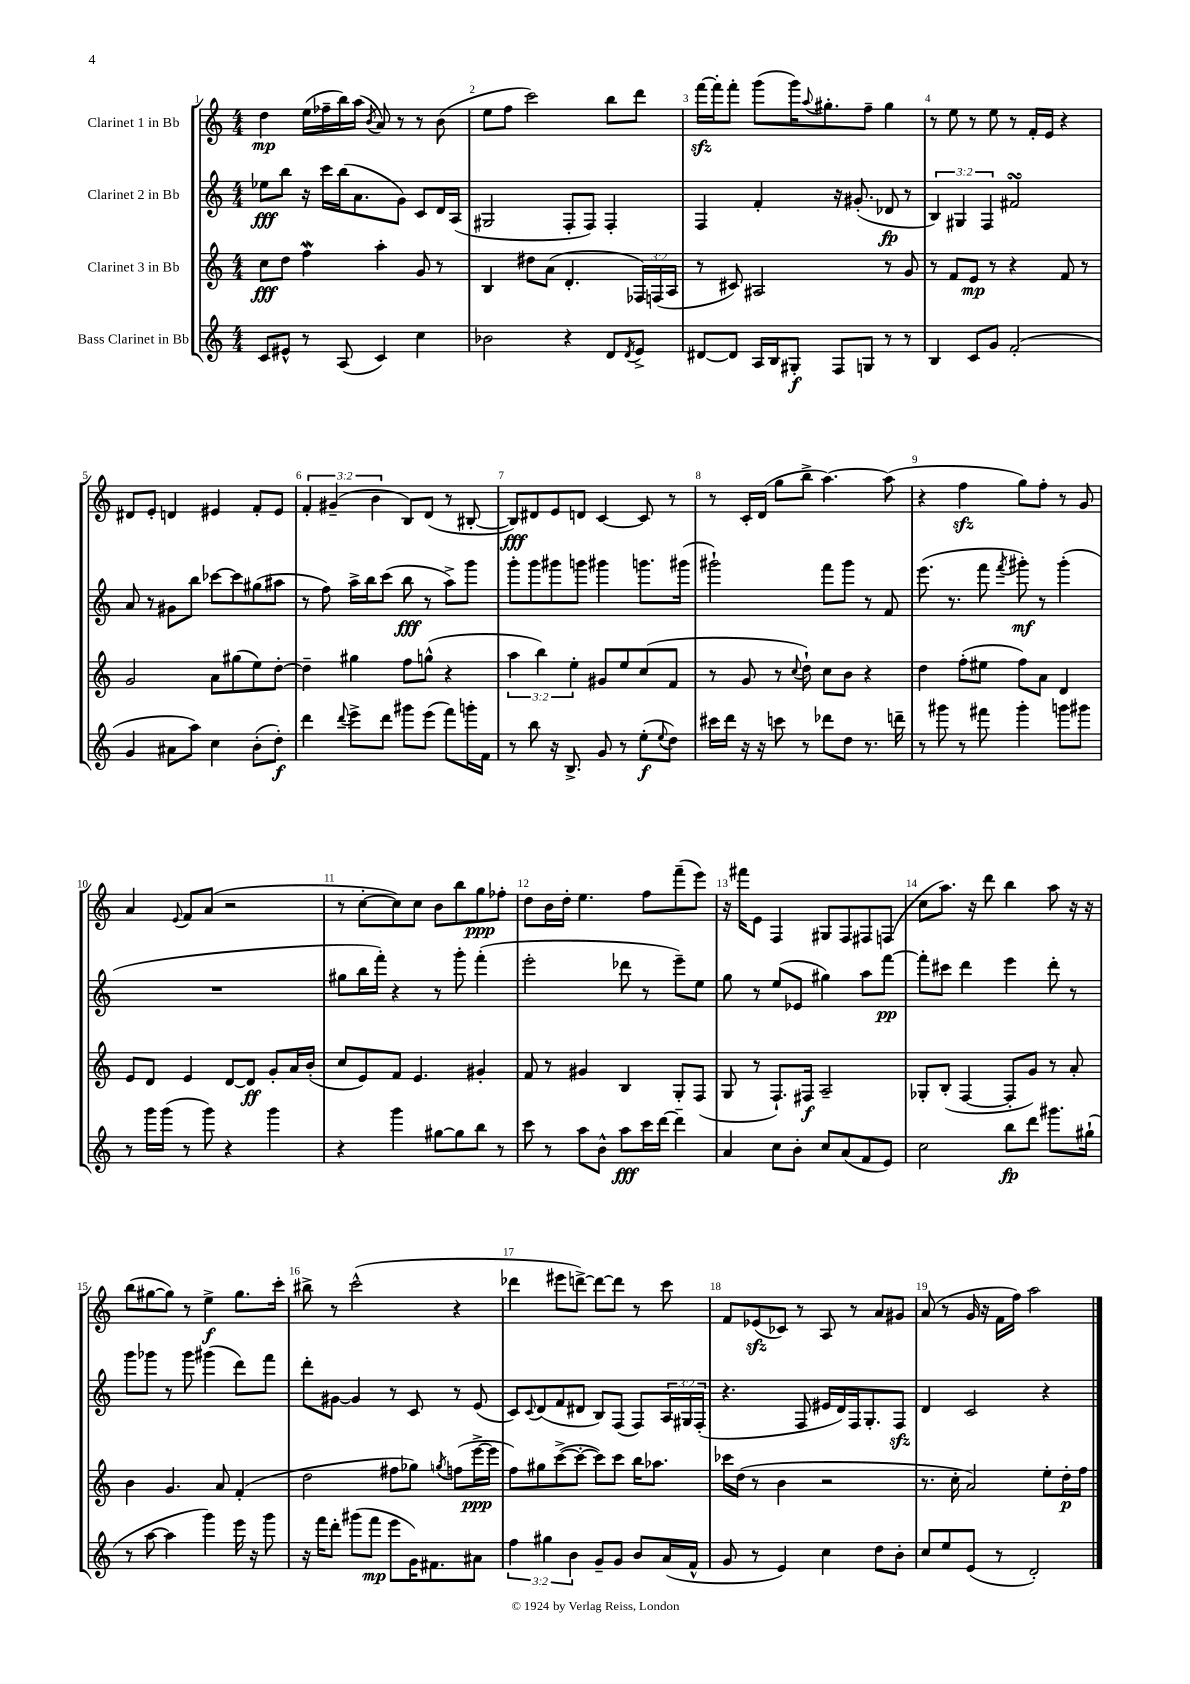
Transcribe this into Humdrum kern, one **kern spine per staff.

**kern	**kern	**kern	**kern
*staff4	*staff3	*staff2	*staff1
*clefG2	*clefG2	*clefG2	*clefG2
*k[]	*k[]	*k[]	*k[]
*M4/4	*M4/4	*M4/4	*M4/4
8c/L	8cc\L	8ee-\L	4dd\
8e#^^/J	8dd\J	8bb\J	.
8r	4ff\	16r	(16ee\LL
.	.	16ccc\LL	16ff-~\
(8A/	.	(16bb\J	16bb\)
.	.	8.a\	(16aa\JJ
.	.	.	8qb/
4c/)	4aa'\	.	8a/)
.	.	8g\J)	8r
4cc\	8g/	8c/L	8r
.	8r	16d/L	(8b\
.	.	(16A/JJ	.
=	=	=	=
2b-\	4B/	2G#/	8ee\L
.	.	.	8ff\J
.	8dd#\L	.	2ccc\)
.	(8a\J	.	.
4r	4.d'/	8F'/L	.
.	.	8F/J)	.
8d/L	.	4F'/	8bb\L
8qd/	.	.	.
8e^/J	24F-/LL)	.	8ddd\J
.	(24F/	.	.
.	24A/JJ	.	.
=	=	=	=
[8d#/L	8r	4F/	[16fff\LL
.	.	.	16fff'\]J
8d#/]J	8c#/)	.	8fff'\J
16A/LL	2A#/	4f'/	(8ggg\L
16B/J	.	.	.
8G#'/J	.	.	16ggg\K)
.	.	.	8qqaa/
.	.	.	8.gg#'\
8F/L	.	16r	.
.	.	(8.g#'/	.
8G/J	.	.	8ff~\J
8r	8r	8d-/	4gg#\
8r	8g/	8r	.
=	=	=	=
4B/	8r	6B/)	8r
.	8f/L	.	8ee\
.	.	6G#/	.
8c/L	8e/J	.	8r
.	.	6F/	.
8g/J	8r	.	8ee\
(2f'/	4r	2f#/	8r
.	.	.	16f'/LL
.	.	.	16e/JJ
.	8f/	.	4r
.	8r	.	.
=	=	=	=
4g/	2g/	8a/	8d#/L
.	.	8r	8e'/J
8a#\L	.	8g#\L	4d/
8aa\J)	.	8bb\J	.
4cc\	8a\L	[8ccc-\L	4e#/
.	(8gg#\	8ccc-\]	.
(8b'\L	8ee\)	(8gg#\	8f'/L
8dd'\J)	[8dd'\J	8aa#\J	8e#/J
=	=	=	=
4ddd\	4dd~\]	8r	6f'/
.	.	8ff\)	.
.	.	.	(6g#~/
8qqddd/	.	.	.
8eee^\L	4gg#\	16aa^\LL	.
.	.	16bb\J	.
.	.	.	6b\
8ddd\J	.	(8ccc\J	.
8ggg#\L	8ff\L	8bb\	8B/L)
(8eee\J	(8gg^^\J	8r	(8d/J
8fff\L)	4r	8aa^\L)	8r
16ggg'\L	.	8ggg\J	[8B#'/
16f\JJ	.	.	.
=	=	=	=
8r	6aa\	8ggg'\L	8B#/]L)
8bb\	.	8ggg\	8d#/
.	6bb\)	.	.
16r	.	8ggg#\	8e/
8.B^/	.	.	.
.	6ee'\	.	.
.	.	8ggg\J	8d/J
8g/	8g#/L	4ggg#\	[4c/
8r	8ee/	.	.
(8ee'\L	(8cc/	8.ggg\L	8c/]
8qqee/	.	.	.
8dd\J)	8f/J	.	8r
.	.	(16ggg#\Jk	.
=	=	=	=
16ccc#\LL	8r	2ggg#`\)	8r
16ddd\JJ	.	.	.
16r	8g/	.	16c'/LL
16r	.	.	(16d/JJ
8ccc\	8r	.	8gg\L
.	8qqcc/	.	.
8r	8dd`\)	.	8bb^\J
8ddd-\L	8cc\L	8fff\L	[4.aa\)
8dd\J	8b\J	8ggg#\J	.
8.r	4r	8r	.
.	.	8f/	(8aa\]
16ddd~\	.	.	.
=	=	=	=
8r	4dd\	(8.eee\	4r
8ggg#\	.	.	.
.	.	8.r	.
8r	(8ff'\L	.	4ff\
8fff#\	8ee#\J	8fff\	.
.	.	8qfff/	.
4ggg#'\	8ff\L)	8ggg#'\)	8gg\L)
.	8a\J	8r	8ff'\J
8ggg\L	4d/	(4ggg#'\	8r
8ggg#\J	.	.	8g/
=	=	=	=
8r	8e/L	1r	4a/
16ggg\LL	8d/J	.	.
(16ggg\JJ	.	.	.
.	.	.	8qqe/
8r	4e/	.	8f/L
8ggg\)	.	.	(8a/J
4r	[8d/L	.	2r
.	8d/]J	.	.
4ggg\	8g'/L	.	.
.	16a/L	.	.
.	(16b'/JJ	.	.
=	=	=	=
4r	8cc/L	8gg#\L	8r
.	8e/)	16bb\L	[8cc'\L
.	.	16fff'\JJ)	.
4ggg\	8f/J	4r	8cc\])
.	4.e/	.	8cc\J
[8gg#\L	.	8r	8b\L
8gg#\]	.	8ggg'\	8bb\
8bb\J	4g#'/	(4fff'\	8gg\
8r	.	.	8ff-'\J
=	=	=	=
8ccc\	8f/	2eee'\	8dd\L
8r	8r	.	16b\L
.	.	.	16dd'\JJ
8aa\L	4g#/	.	4.ee\
8b^^\J	.	.	.
8aa\L	4B/	8ddd-\	.
16ccc\L	.	8r	8ff\L
[16ddd\JJ	.	.	.
4ddd~\]	8G'/L	8eee~\L)	(8fff~\
.	(8F/J	8ee\J	8eee\J)
=	=	=	=
4a/	8G/	8gg\	16r
.	.	.	16fff#\LK
.	8r	8r	8e\J
8cc\L	8.F`/L)	(8ee/L	4F/
8b'\J	.	8e-/J	.
.	16F#/Jk	.	.
8cc/L	2A~/	4gg#\)	8G#/L
(8a/	.	.	8F/
8f/	.	8aa\L	8F#/
8e/J)	.	[8fff\J	(8F/J
=	=	=	=
2cc\	8G-'/L	8fff'\]L	8cc\L
.	(8B'/J	8ccc#\J	8.aa\J)
.	[4F/	4ddd\	.
.	.	.	16r
.	.	.	8ddd\
8bb\L	8F'/]L	4eee\	4bb\
8ddd\J	8g/J)	.	.
8.ggg#\L	8r	8ddd'\	8aa\
.	8a'/	8r	16r
(16gg#`\Jk	.	.	16r
=	=	=	=
8r	4b\	8ggg\L	(8bb\L
[8aa\	.	8ggg-\J	[8gg#\
4aa\]	4.g/	8r	8gg#\]J)
.	.	8ggg-\	8r
4ggg\)	.	(4ggg#\	4ee^\
.	8a/	.	.
16eee\	(4f'/	8ddd\L)	8.gg#\L
16r	.	.	.
8ggg\	.	8fff\J	.
.	.	.	16ccc'\Jk
=	=	=	=
16r	2dd\	8ddd'\L	8bb#^\
16fff\LK	.	.	.
8ddd'\J	.	[8g#\J	8r
(8ggg#\L	.	4g#/]	(2ccc^^\
8fff\J	.	.	.
8eee\L	8ff#\L	8r	.
16g\K)	8gg-\J)	8c/	.
8.f#\	.	.	.
.	8qgg/	.	.
.	(8ff\L	8r	4r
8a#\J	[16eee^\L	(8e/	.
.	16eee\]JJ	.	.
=	=	=	=
6ff\	8ff\L)	8c/L)	4ddd-\
.	.	8qqc/	.
.	8gg#\	(8d/	.
6gg#\	.	.	.
.	([8ccc^\	8f/	8eee#\L
6b\	.	.	.
.	8ccc'\_J	8d#/J	[8ddd^\J)
8g~/L	8ccc\]L)	8B/L)	8ddd\_L
8g/J	8ccc\J	(8F/J	8ddd\]J
8b/L	16bb\LK	8F/L)	8r
.	8.aa-\J	.	.
(16a/L	.	24A/L	8ccc\
.	.	24G#/	.
16f^^/JJ	.	.	.
.	.	(24F'/JJ	.
=	=	=	=
8g/	16ccc-\LL	4.r	8f/L
.	(16dd\JJ	.	.
8r	8r	.	(8e-/
4e/)	4b\	.	8c-/J)
.	.	8F/	8r
4cc\	2r	16e#/LL	8A/
.	.	16d/)	.
.	.	16F/J	8r
.	.	8.G'/	.
8dd\L	.	.	8a/L
8b'\J	.	8F/J	8g#/J
=	=	=	=
8cc/L	8.r	4d/	(8a/
8ee/	.	.	8r
.	16cc'\	.	.
(8e/J	2a/)	2c/	16g/
.	.	.	16r
8r	.	.	16f\LL
.	.	.	16ff\JJ)
2d'/)	.	.	2aa\
.	8ee'\L	4r	.
.	16dd'\L	.	.
.	16ff\JJ	.	.
==	==	==	==
*-	*-	*-	*-
